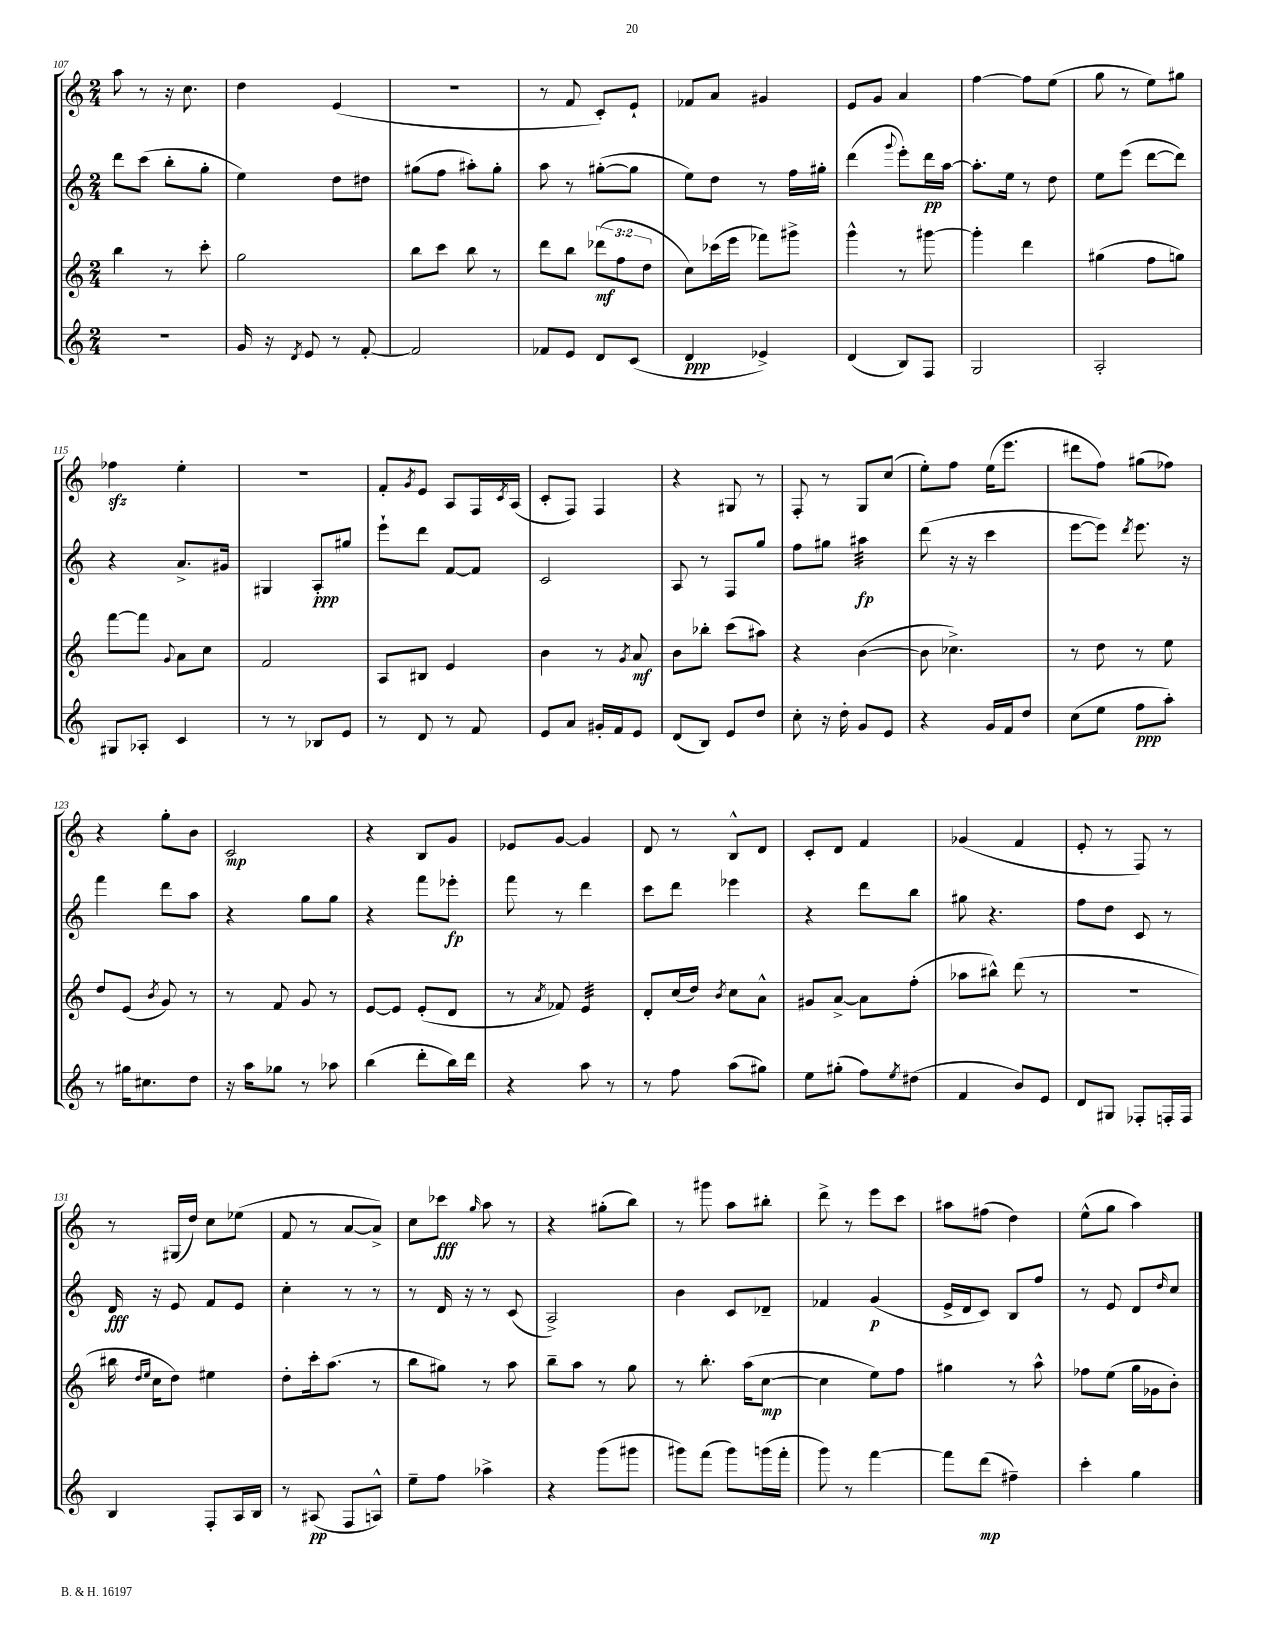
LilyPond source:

<<
\new StaffGroup <<
\new Staff = "s0" {
    \clef treble \key c \major \numericTimeSignature \time 2/4
    a''8 r8 r16 c''8. |
    d''4 e'4( |
    R2 |
    r8 f'8 c'8-.) e'8-! |
    fes'8 a'8 gis'4 |
    e'8 g'8 a'4 |
    f''4~ f''8 e''8( |
    g''8 r8 e''8) gis''8 |
    fes''4\sfz e''4-. |
    R2 |
    f'8-. \acciaccatura { g'8 } e'8 a8 f16 \acciaccatura { c'8 } a16( |
    c'8-. f8) f4 |
    r4 gis8 r8 |
    f8-. r8 g8 c''8( |
    e''8-.) f''8 e''16( e'''8. |
    dis'''8 f''8) gis''8( fes''8) |
    r4 g''8-. b'8 |
    c'2\mp |
    r4 b8 g'8 |
    ees'8 g'8~ g'4 |
    d'8 r8 b8-^ d'8 |
    c'8-. d'8 f'4 |
    ges'4( f'4 |
    e'8-. r8 f8) r8 |
    r8 gis16( d''16) c''8 ees''8( |
    f'8 r8 a'8~ a'8->) |
    c''8 ces'''8\fff \grace { g''16 } a''8 r8 |
    r4 gis''8-.( b''8) |
    r8 gis'''8 a''8 bis''8-. |
    d'''8-> r8 e'''8 c'''8 |
    ais''8 fis''8( d''4) |
    e''8-^( g''8 a''4) \bar "|." |
}
\new Staff = "s1" {
    \clef treble \key c \major \numericTimeSignature \time 2/4
    d'''8 c'''8( b''8-. g''8-. |
    e''4) d''8 dis''8 |
    gis''8( f''8 ais''8-.) gis''8-. |
    a''8 r8 gis''8~-.( gis''8 |
    e''8) d''8 r8 f''16 gis''16-. |
    d'''4( \appoggiatura { g'''8 } e'''8-.) d'''16\pp a''16~ |
    a''8.-. e''16 r8 d''8 |
    e''8 e'''8( d'''8~ d'''8) |
    r4 a'8.-> gis'16 |
    gis4 a8-.\ppp gis''8 |
    e'''8-! d'''8 f'8~ f'8 |
    c'2 |
    a8 r8 f8 g''8 |
    f''8 gis''8 ais''4:32\fp |
    d'''8( r16 r16 c'''4 |
    e'''8~ e'''8) \acciaccatura { d'''8 } e'''8. r16 |
    f'''4 d'''8 a''8 |
    r4 g''8 g''8 |
    r4 f'''8 ees'''8-.\fp |
    f'''8 r8 d'''4 |
    c'''8 d'''8 ees'''4 |
    r4 d'''8 b''8 |
    gis''8 r4. |
    f''8 d''8 c'8 r8 |
    d'16\fff r16 e'8 f'8 e'8 |
    c''4-. r8 r8 |
    r8 d'16 r16 r8 c'8( |
    a2->) |
    b'4 c'8 des'8-- |
    fes'4 g'4\p( |
    e'16-> d'16 c'8) b8 f''8 |
    r8 e'8 d'8 \grace { d''16 } c''8 \bar "|." |
}
\new Staff = "s2" {
    \clef treble \key c \major \numericTimeSignature \time 2/4 \override Staff.TupletNumber.text = #tuplet-number::calc-fraction-text
    b''4 r8 c'''8-. |
    g''2 |
    b''8 c'''8 b''8 r8 |
    d'''8 b''8 \tuplet 3/2 { des'''8\mf( f''8 d''8 } |
    c''8) ces'''16( e'''16 fes'''8) gis'''8-> |
    g'''4-^ r8 gis'''8~ |
    gis'''4-. d'''4 |
    gis''4( f''8 g''8) |
    f'''8~ f'''8 \appoggiatura { g'8 } a'8 c''8 |
    f'2 |
    a8 bis8 e'4 |
    b'4 r8 \acciaccatura { g'8 } a'8\mf |
    b'8 bes''8-. c'''8( ais''8) |
    r4 b'4~( |
    b'8 ces''4.->) |
    r8 d''8 r8 e''8 |
    d''8 e'8( \acciaccatura { b'8 } g'8) r8 |
    r8 f'8 g'8 r8 |
    e'8~ e'8 e'8-.( d'8 |
    r8 \acciaccatura { a'8 } fes'8) e'4:32 |
    d'8-. c''16( d''16) \acciaccatura { b'8 } c''8 a'8-^ |
    gis'8 a'8~-> a'8 f''8-.( |
    aes''8 bis''8-^) d'''8( r8 |
    R2 |
    bis''16 \grace { d''16 e''16 } c''16 d''8) eis''4 |
    d''8-. c'''16-. a''8.( r8 |
    b''8 gis''8) r8 a''8 |
    b''8-- a''8 r8 g''8 |
    r8 b''8.-. a''16( c''8~\mp |
    c''4 e''8) f''8 |
    gis''4 r8 a''8-^ |
    fes''8 e''8( g''16 ges'16 b'8-.) \bar "|." |
}
\new Staff = "s3" {
    \clef treble \key c \major \numericTimeSignature \time 2/4
    r2 |
    g'16 r16 \acciaccatura { d'8 } e'8 r8 f'8~-. |
    f'2 |
    fes'8 e'8 d'8 c'8( |
    d'4\ppp ees'4->) |
    d'4( b8) f8 |
    g2 |
    a2-. |
    gis8 aes8-. c'4 |
    r8 r8 bes8 e'8 |
    r8 d'8 r8 f'8 |
    e'8 a'8 gis'16-. f'16 e'8 |
    d'8( b8) e'8 d''8 |
    c''8-. r16 d''16-. g'8 e'8 |
    r4 g'16 f'16 d''8 |
    c''8( e''8 f''8\ppp a''8-.) |
    r8 gis''16 cis''8. d''8 |
    r16 a''16 ges''8 r8 aes''8 |
    b''4( d'''8-. b''16) d'''16 |
    r4 a''8 r8 |
    r8 f''8 a''8( gis''8) |
    e''8 gis''8-.( f''8) \acciaccatura { e''8 } dis''8( |
    f'4 b'8) e'8 |
    d'8 gis8 fes8-. f16-. f16 |
    b4 f8-. a16 b16 |
    r8 ais8\pp( f8 a8-^) |
    e''8-- f''8 aes''4-> |
    r4 g'''8( gis'''8 |
    gis'''8) f'''8( gis'''8) g'''16( f'''16-. |
    g'''8) r8 f'''4~ |
    f'''8 d'''8\mp( fis''4--) |
    c'''4-. g''4 \bar "|." |
}
>>
>>
\layout { \context { \Score currentBarNumber = #107 } }
